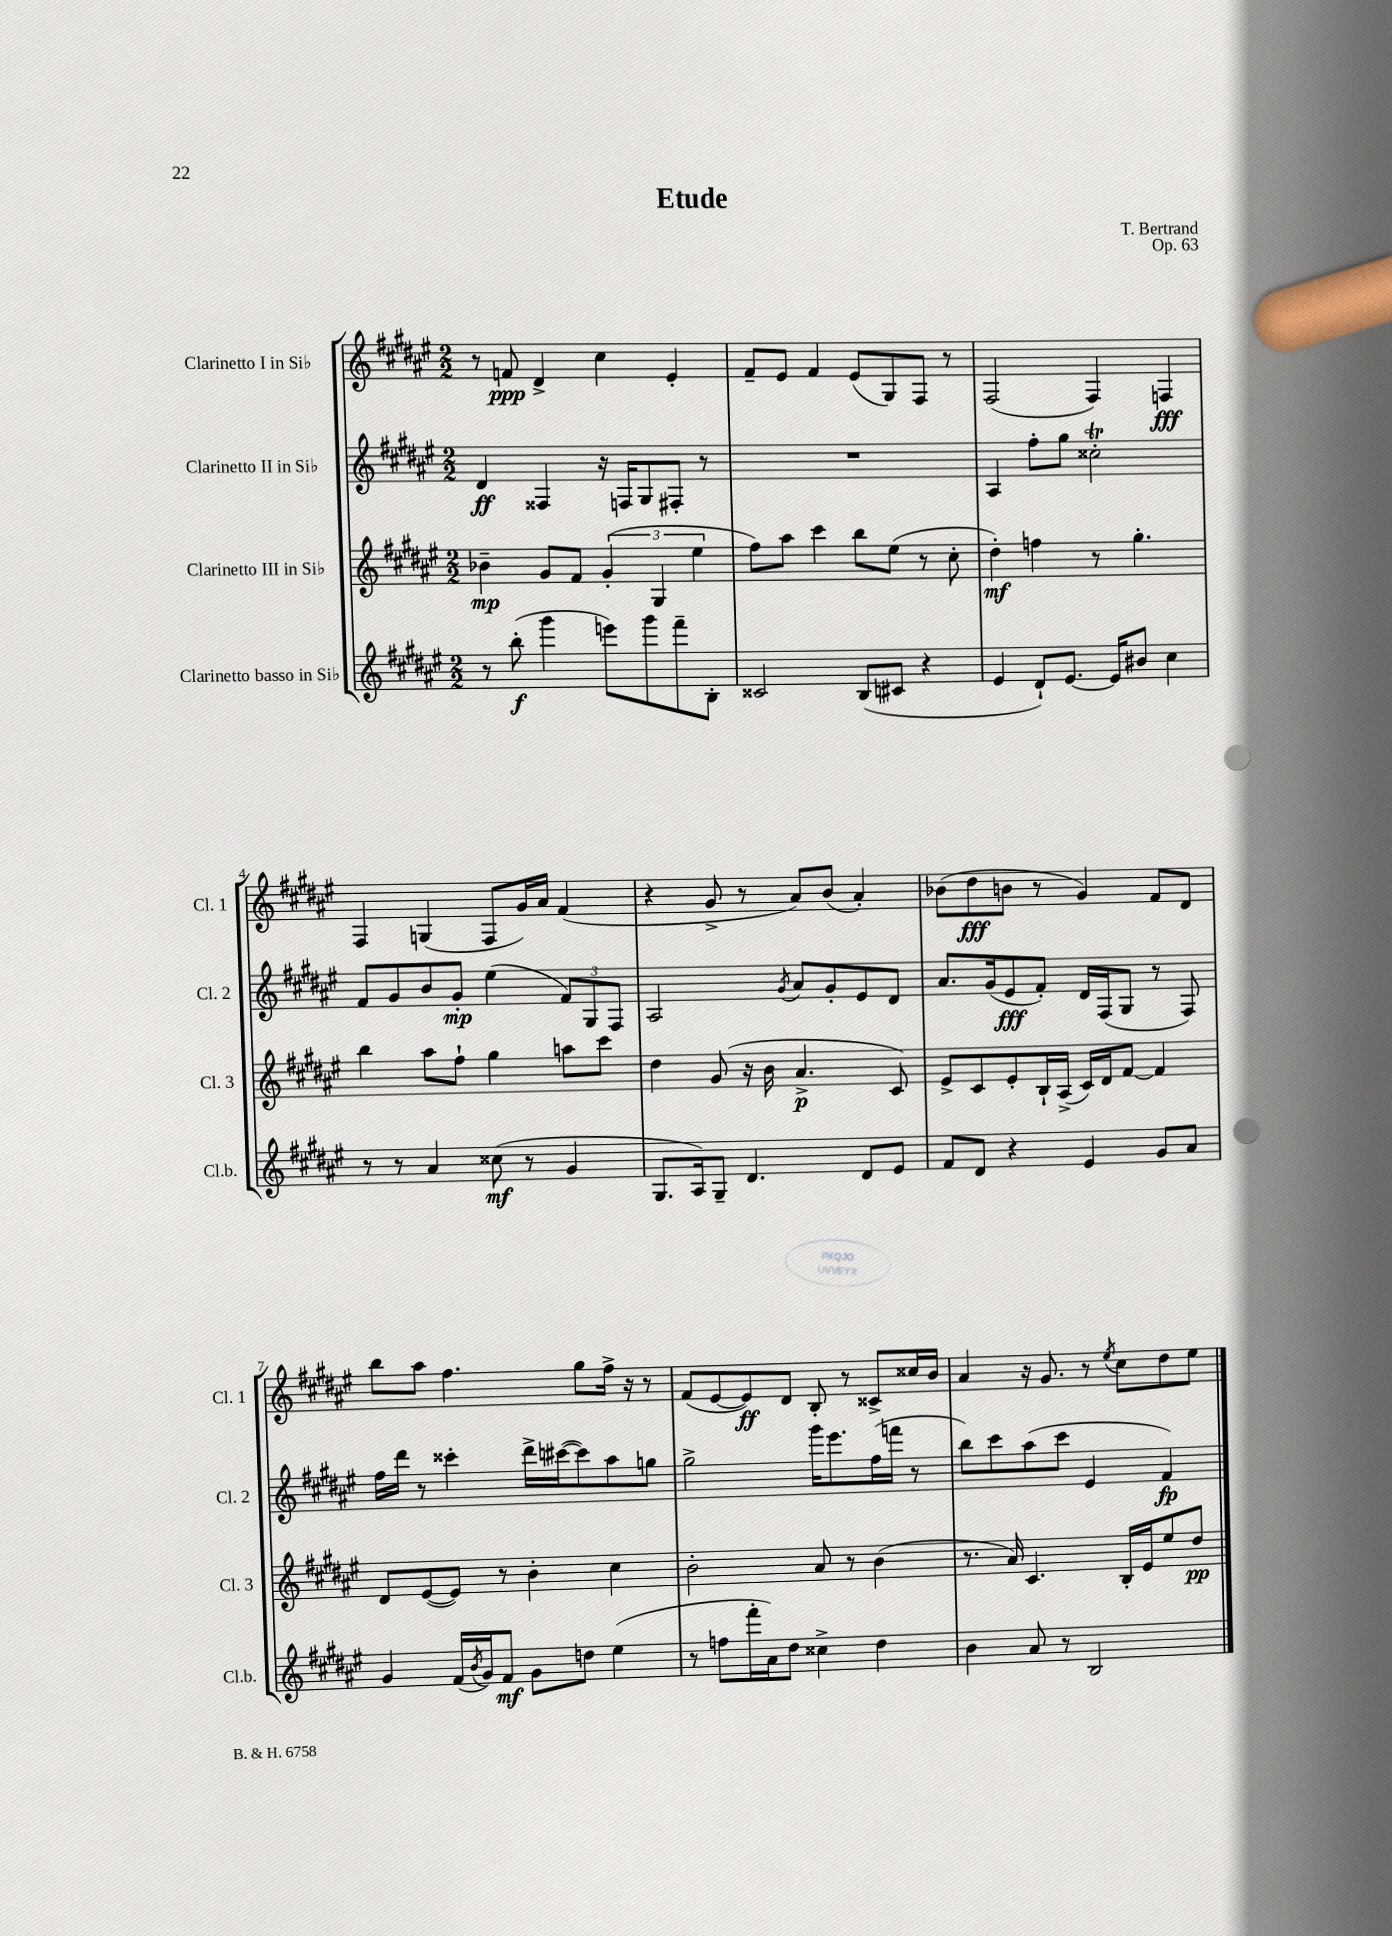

**kern	**kern	**kern	**kern
*staff4	*staff3	*staff2	*staff1
*clefG2	*clefG2	*clefG2	*clefG2
*k[f#c#g#d#a#e#]	*k[f#c#g#d#a#e#]	*k[f#c#g#d#a#e#]	*k[f#c#g#d#a#e#]
*M2/2	*M2/2	*M2/2	*M2/2
8r	4b-~\	4d#/	8r
(8bb'\	.	.	8f/
4ggg#\	8g#/L	4F##/	4d#^/
.	8f#/J	.	.
8eee\L)	(6g#'/	16r	4cc#\
.	.	16F/LK	.
8ggg#\	.	8G#/	.
.	6G#/	.	.
8fff#~\	.	8F#'/J	4e#'/
.	6ee#\	.	.
8B'\J	.	8r	.
=	=	=	=
2c##/	8ff#\L)	1r	8f#~/L
.	8aa#\J	.	8e#/J
.	4ccc#\	.	4f#/
(8B/L	8bb\L	.	(8e#/L
8c#/J	(8ee#\J	.	8G#/)
4r	8r	.	8F#/J
.	8cc#'\	.	8r
=	=	=	=
4e#/	4dd#'\)	4A#/	(2F#/
8d#`/L)	4ff\	8ff#'\L	.
[8.e#/J	.	8gg#\J	.
.	8r	2cc##'\	4F#/)
16e#/]LK	.	.	.
8b#/J	4.gg#'\	.	.
4cc#\	.	.	4F/
=	=	=	=
8r	4bb\	8f#/L	4F#/
8r	.	8g#/	.
4a#/	8aa#\L	8b/	(4G/
.	8ff#`\J	8g#'/J	.
(8cc##\	4gg#\	(4ee#\	8F#/L
8r	.	.	16g#/L)
.	.	.	16a#/JJ
4g#/	8aa\L	12f#/L)	(4f#/
.	.	12G#/	.
.	8ccc#\J	.	.
.	.	12F#/J	.
=	=	=	=
8.G#/L	4dd#\	2A#/	4r
16A#/k)	.	.	.
8G#~/J	(8g#/	.	8g#^/
4.d#/	16r	.	8r
.	16b\	.	.
.	.	8qg#/	.
.	4.a#^/	8a#/L	8a#/L)
.	.	8g#'/	(8b/J
8d#/L	.	8e#/	4a#'/)
8e#/J	8c#/)	8d#/J	.
=	=	=	=
8f#/L	8e#^/L	8.a#/L	(8b-\L
8d#/J	8c#/	.	8dd#\
.	.	(16g#/k	.
4r	8e#'/	8e#/	8b\J
.	16B`/L	8f#'/J)	8r
.	(16A#^/JJ	.	.
4e#/	16c#/LL)	16d#/LL	4g#/)
.	16d#/J	(16F#/J	.
.	[8f#/J	8G#/J	.
8g#/L	4f#/]	8r	8f#/L
8a#/J	.	8F#/)	8d#/J
=	=	=	=
4g#/	8d#/L	16ff#\LL	8bb\L
.	.	16ddd#\JJ	.
.	([8e#/	8r	8aa#\J
(16f#/LL	8e#/]J)	4ccc##'\	4.ff#\
8qb/	.	.	.
16g#/J)	.	.	.
8f#/J	8r	.	.
8g#\L	4b'\	16ddd#^\LL	.
.	.	([16ccc#\J	.
8dd\J	.	8ccc#\])	8gg#\L
(4ee#\	4cc#\	8aa#\	16ff#^\Jk
.	.	.	16r
.	.	8gg\J	8r
=	=	=	=
8r	2b'\	2gg#^\	(8f#/L
8ff\L	.	.	[8e#/
16fff#'\L	.	.	8e#/])
16a#\J)	.	.	.
8dd#\J	.	.	8d#/J
4cc##^\	8a#/	16ggg#\LK	8B'/
.	.	8.eee#\	.
.	8r	.	8r
4dd#\	(4b\	(16ff#\L	8c##^/L
.	.	16fff\JJ	.
.	.	8r	16cc##/L
.	.	.	16b/JJ
=	=	=	=
4b\	8.r	8bb\L)	4a#/
.	.	8ccc#\	.
.	16a#/)	.	.
8a#/	4.c#/	(8aa#\	16r
.	.	.	8.g#/
8r	.	8ccc#\J	.
2B/	.	4e#/	8r
.	.	.	8qee#/
.	16B'/LL	.	8cc#\L
.	16e#/J	.	.
.	8ee#/	4f#/)	8dd#\
.	8dd#/J	.	8ee#\J
==	==	==	==
*-	*-	*-	*-
